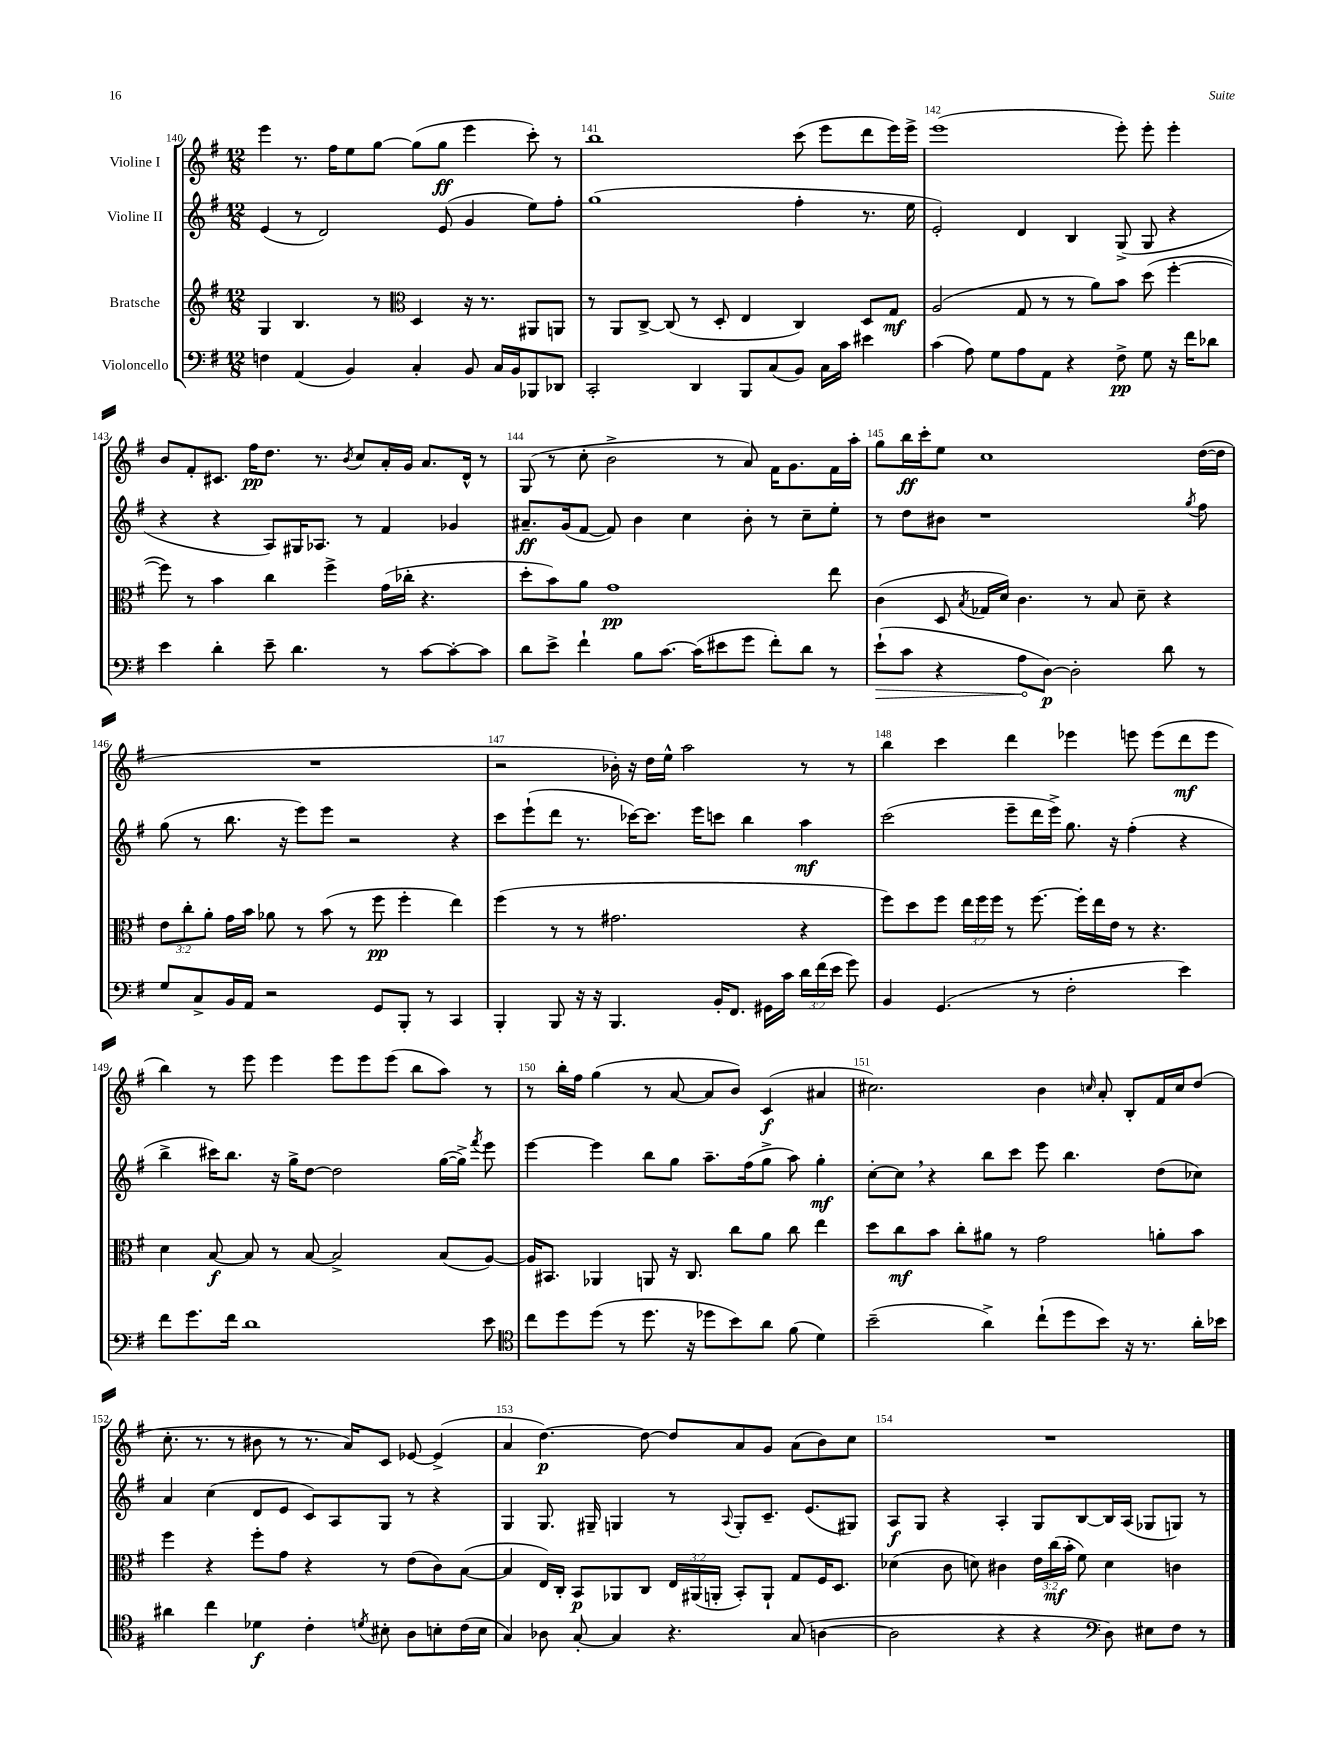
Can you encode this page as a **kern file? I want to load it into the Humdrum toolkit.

**kern	**kern	**kern	**kern
*staff4	*staff3	*staff2	*staff1
*clefF4	*clefG2	*clefG2	*clefG2
*k[f#]	*k[f#]	*k[f#]	*k[f#]
*M12/8	*M12/8	*M12/8	*M12/8
4F	4G	(4e	4eee
(4AA	4.B	8r	8.r
.	.	2d)	.
.	.	.	16ff#
4BB)	.	.	8ee
.	8r	.	[8gg
*	*clefC3	*	*
4C'	4D	.	(8gg]
.	.	(8e	8gg
8BB	16r	4g	4eee
.	8.r	.	.
16C	.	.	.
16BB	.	.	.
8BBB-	8AA#	8ee)	8ccc')
8DD-	8AA	8ff#'	8r
=	=	=	=
2CC'	8r	(1gg	1bb
.	8AA	.	.
.	[8C^	.	.
.	(8C]	.	.
4DD	8r	.	.
.	8D'	.	.
8BBB	4E	.	.
(8C	.	.	.
8BB)	4C)	4ff#'	(8ccc
16C	.	.	8eee
16c	.	.	.
4e#	8D	8.r	8ddd
.	8G	.	16eee)
.	.	16ee	16eee^
=	=	=	=
(4c	(2A	2e')	(1eee
8A)	.	.	.
8G	.	.	.
8A	8G	4d	.
8AA	8r	.	.
4r	8r	4B	.
.	8a)	.	.
8F#^	8b	(8G^	8eee')
8G	(8dd	8G	8eee'
16r	[4ff#'	4r	4eee'
16f#	.	.	.
8d-	.	.	.
=	=	=	=
4e	8ff#])	4r	8b
.	8r	.	8f#'
4d'	4b	4r	8.c#
.	.	.	16ff#
8e~	4cc	8A)	8.dd
4.d	.	16G#	.
.	.	8.A-	8.r
.	4ff#^	.	.
.	.	.	8qb
.	.	8r	8cc
8r	(16g	4f#	16a'
.	16cc-'	.	16g
[8c	4.r	.	8.a
8c'_	.	4g-	.
.	.	.	16d^^
8c]	.	.	8r
=	=	=	=
8d	8dd'	8.a#~	(8G
8e^	8b)	.	8r
.	.	(16g	.
4f#`	8a	[8f#	8cc'
.	1g	8f#])	2b^
8B	.	4b	.
[8.c	.	.	.
.	.	4cc	.
(16c]	.	.	.
8e#	.	.	8r
8g	.	8b'	8a)
8f#')	.	8r	16f#
.	.	.	8.g
8d	.	8cc~	.
8r	8ee	8ee'	16f#
.	.	.	16aa'
=	=	=	=
(8e`	(4c	8r	8gg
8c	.	8dd	16bb
.	.	.	16ccc'
4r	8D	8b#	8ee
.	8qB	.	.
.	16G-	1r	1cc
.	16d)	.	.
8A	4.c	.	.
[8D)	.	.	.
2D']	.	.	.
.	8r	.	.
.	8B	.	.
.	8d~	.	.
8d	4r	.	.
.	.	8qgg	.
8r	.	8ff#	([16dd
.	.	.	16dd]
=	=	=	=
8G	12e	(8gg	1.r
.	12cc'	.	.
8C^	.	8r	.
.	12a'	.	.
16BB	16g	8.bb	.
16AA	16b	.	.
2r	8a-	.	.
.	.	16r	.
.	8r	8eee)	.
.	(8b	8eee	.
.	8r	2r	.
8GG	8ff#	.	.
8BBB'	4ff#'	.	.
8r	.	.	.
4CC	4ee)	4r	.
=	=	=	=
4BBB'	(4ff#	8ccc	2r
.	.	(8eee`	.
8BBB	8r	8ddd	.
16r	8r	8.r	.
16r	.	.	.
4.BBB	2.g#	.	16b-')
.	.	[16ccc-)	16r
.	.	8.ccc-]	16dd
.	.	.	16ee^^
.	.	.	2aa
.	.	16eee	.
16BB'	.	8ccc	.
8.FF#	.	.	.
.	.	4bb	.
16GG#	.	.	.
16c	.	.	.
24d	4r	4aa	8r
(24f#	.	.	.
24e	.	.	.
8g)	.	.	8r
=	=	=	=
4BB	8ff#)	(2ccc	4bb
.	8dd	.	.
(4.GG	8ff#	.	4ccc
.	24ee	.	.
.	24ff#	.	.
.	24ff#	.	.
.	8r	8eee~	4ddd
8r	[8.ff#	16ddd	.
.	.	16eee^)	.
2F#'	.	8.gg	4eee-
.	16ff#']	.	.
.	16ee	.	.
.	16e	16r	.
.	8r	(4ff#'	8eee
.	4.r	.	(8eee
4e)	.	4r	8ddd
.	.	.	8eee
=	=	=	=
8f#	4d	4bb^	4bb)
8.g	.	.	.
.	[8B	16ccc#)	8r
16f#	.	8.bb	.
1d	8B]	.	8eee
.	8r	16r	4eee
.	.	16gg^	.
.	[8B	[8dd	.
.	2B^]	2dd]	8eee
.	.	.	8eee
.	.	.	(8eee
.	.	.	8bb
.	(8B	([16gg	8aa)
.	.	16gg^])	.
.	.	8qfff#	.
8e	[8A)	8eee	8r
=	=	=	=
*clefC4	*	*	*
8cc	16A]	[4eee	8r
.	8.BB#	.	.
8dd	.	.	16bb'
.	.	.	16ff#
(8dd	4AA-	4eee]	(4gg
8r	.	.	.
8.dd	8AA	8bb	8r
.	16r	8gg	[8a
16r	8.C	.	.
8dd-	.	8.aa~	8a]
8b)	8cc	.	8b)
.	.	(16ff#	.
8a	8a	8gg^	(4c
(8f#	8cc	8aa)	.
4d)	4ee	4gg'	4a#
=	=	=	=
(2b~	8dd	[8cc'	2.cc#)
.	8cc	8cc]	.
.	8b	4r	.
.	8cc'	.	.
4a^)	8a#	8bb	.
.	8r	8ccc	.
(8cc`	2g	8eee	4b
8dd	.	4.bb	.
.	.	.	16qqcc
8b)	.	.	8a'
16r	.	.	8B'
8.r	.	.	.
.	8a'	(8dd	16f#
.	.	.	16cc
16a'	8b	8cc-)	(8dd
16b-	.	.	.
=	=	=	=
4a#	4ff#	4a	8.cc'
.	.	.	8.r
4cc	4r	(4cc	.
.	.	.	8r
4d-	8ff#'	8d	8b#
.	8g	8e	8r
4c'	4r	8c)	8.r
.	.	8A	.
.	.	.	16a)
8qd	.	.	.
8B#'	8r	8G	8c
8A	(8e	8r	[8e-
8B'	8c)	4r	(4e-^]
(16c	([8B	.	.
16B	.	.	.
=	=	=	=
4G)	4B]	4G	4a
8A-	16E)	8.G	[4.dd)
.	16C'	.	.
[8G'	8BB	.	.
.	.	16G#~	.
4G]	8AA-	4G	.
.	8C	.	8dd_
4.r	24E	8r	8dd]
.	(24AA#	.	.
.	24AA'	.	.
.	.	8qqA	.
.	8BB')	8G'	8a
.	8AA`	8.c~	8g
(8G	8G	.	(8a
.	.	(8.e	.
[4A	16F#	.	8b)
.	8.D	.	.
.	.	8G#)	8cc
=	=	=	=
2A]	(4d-	8A	1.r
.	.	8G	.
.	8c	4r	.
.	8d)	.	.
4r	4c#	4A'	.
4r	24e	8G	.
.	(24cc	.	.
.	24b'	.	.
.	8f#)	[8B	.
*clefF4	*	*	*
8D)	4d	16B]	.
.	.	(16A	.
8E#	.	8G-	.
8F#	4c	8G)	.
8r	.	8r	.
==	==	==	==
*-	*-	*-	*-
